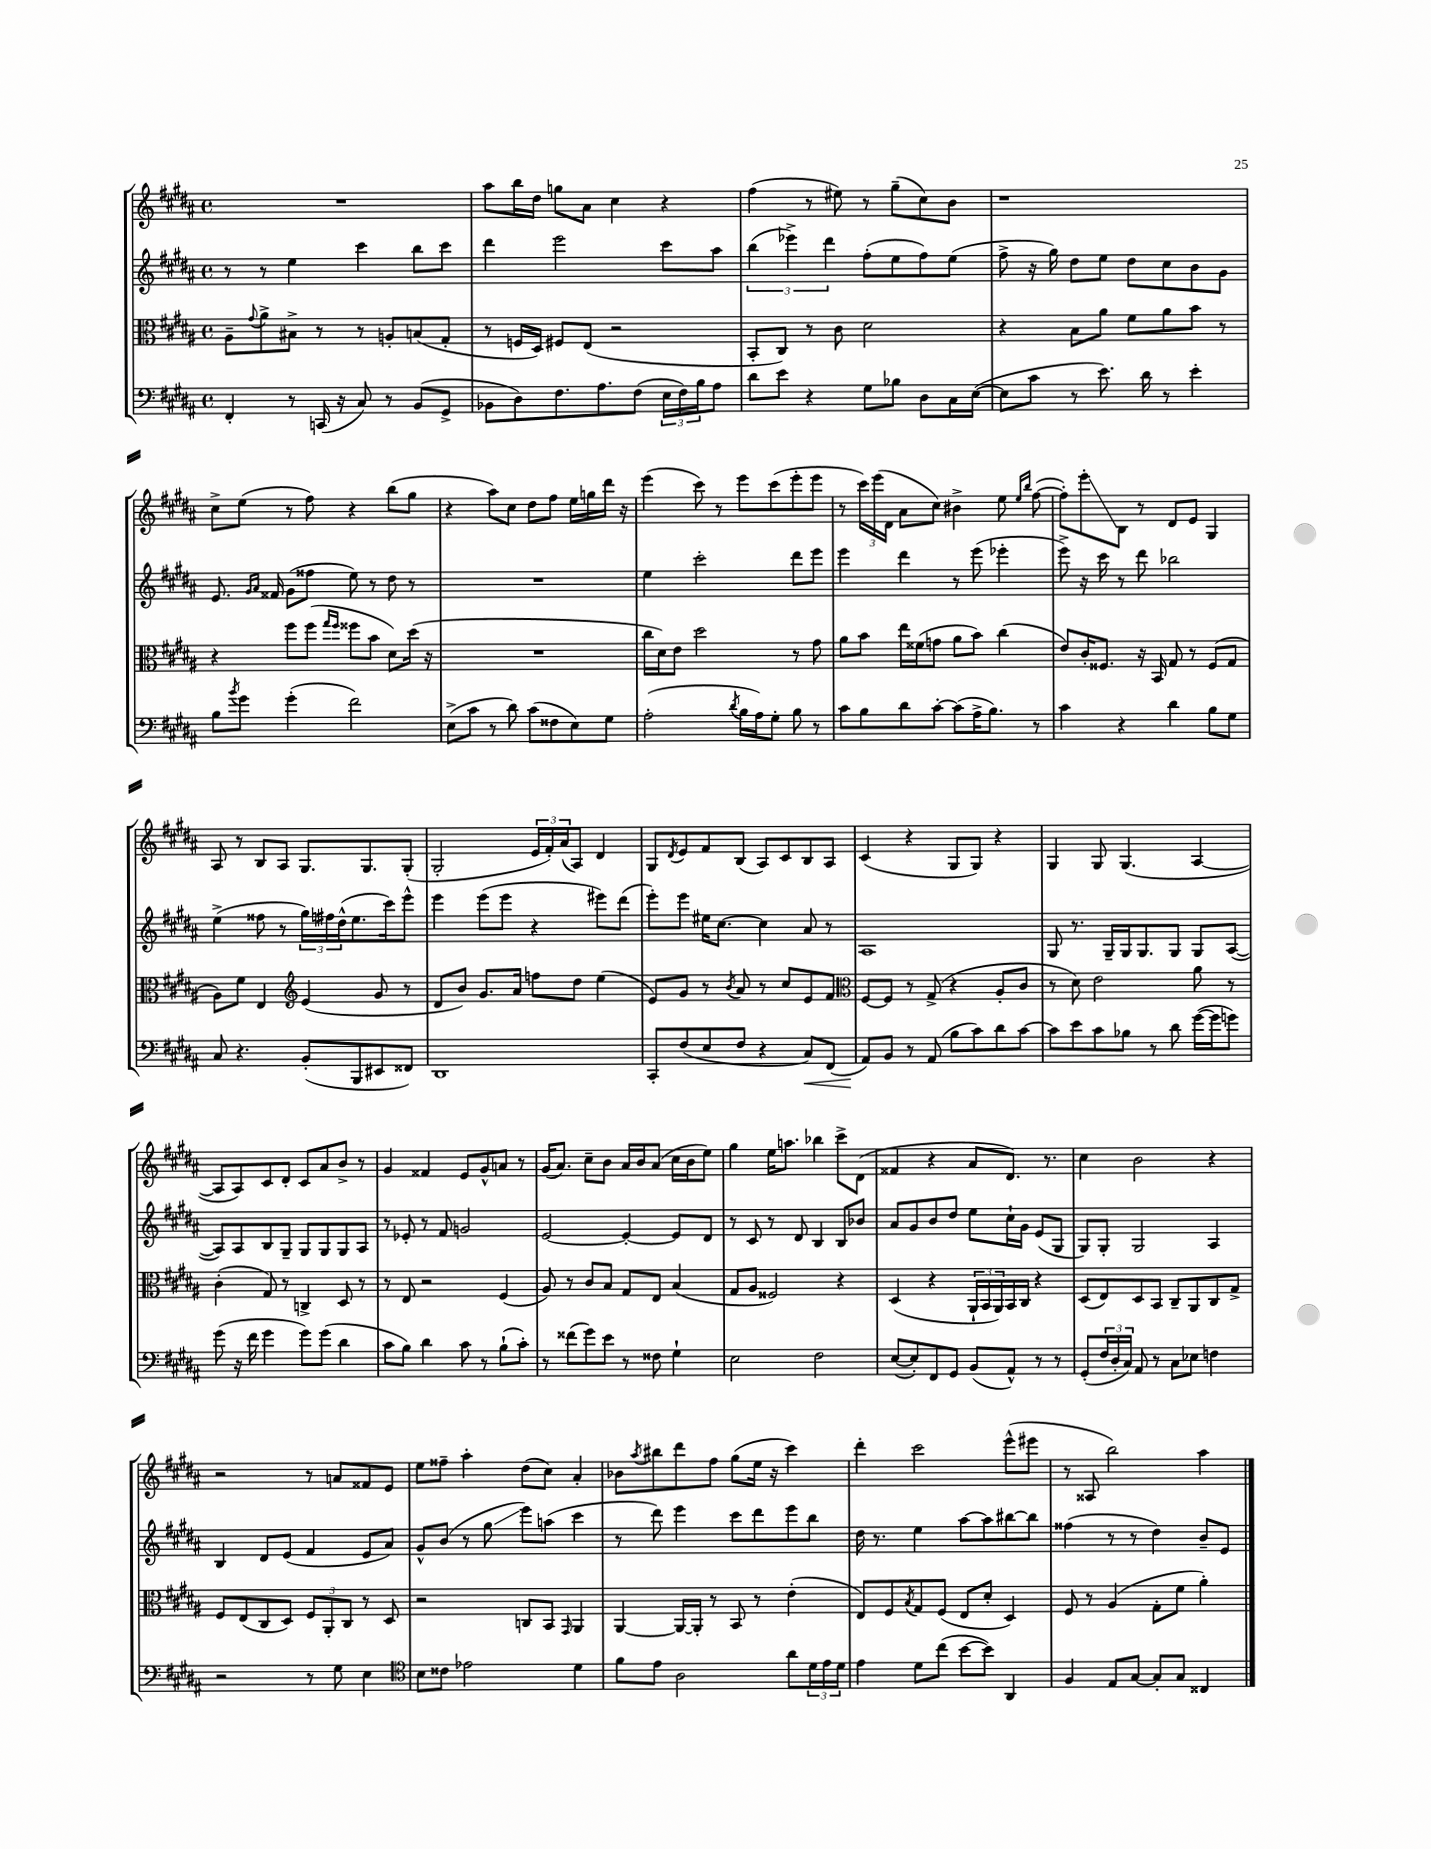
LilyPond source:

<<
\new StaffGroup <<
\new Staff = "s0" {
    \clef treble \key b \major \defaultTimeSignature \time 4/4
    R1 |
    ais''8 b''16 dis''16 g''8 ais'8 cis''4 r4 |
    fis''4( r8 eis''8) r8 gis''8--( cis''8) b'8 |
    r1 |
    cis''8-> e''8( r8 fis''8) r4 b''8( gis''8 |
    r4 ais''8) cis''8 dis''8 fis''8 e''16 g''16 dis'''16 r16 |
    e'''4( cis'''8) r8 e'''8 cis'''8( e'''8-. e'''8 |
    r8 \tuplet 3/2 { cis'''16) e'''16( dis'16 } ais'8 cis''8) bis'4-> e''8 \grace { e''16 b''16 } fis''8~( |
    fis''8-.) e'''8-.\glissando b8 r8 dis'8 e'8 gis4 |
    ais8 r8 b8 ais8 gis8. gis8. gis8-.( |
    gis2-. \tuplet 3/2 { e'16 fis'16-.) ais'16( } ais8) dis'4 |
    gis8 \acciaccatura { dis'8 } e'8 fis'8 b8( ais8) cis'8 b8 ais8 |
    cis'4( r4 gis8 gis8) r4 |
    gis4 gis8 gis4.( ais4~ |
    ais8 ais8) cis'8 dis'8-. cis'8 ais'8 b'8-> r8 |
    gis'4 fisis'4 e'8 gis'8-^ a'8 r8 |
    gis'16( ais'8.) cis''8-- b'8 ais'16 b'16 ais'8( cis''16 b'16 e''8) |
    gis''4 e''16 a''8. bes''4 cis'''8-> dis'8( |
    fisis'4 r4 ais'8 dis'8.) r8. |
    cis''4 b'2 r4 |
    r2 r8 a'8 fisis'8 e'8 |
    e''8 fisis''8-- ais''4-. dis''8( cis''8) ais'4-. |
    bes'8 \acciaccatura { ais''8 } bis''8 dis'''8 fis''8 gis''8( e''16 r16 cis'''4) |
    dis'''4-. cis'''2 e'''8-^( eis'''8 |
    r8 aisis8 b''2) ais''4 \bar "|." |
}
\new Staff = "s1" {
    \clef treble \key b \major \defaultTimeSignature \time 4/4
    r8 r8 e''4 cis'''4 b''8 cis'''8 |
    dis'''4 e'''2 cis'''8 ais''8 |
    \tuplet 3/2 { b''4( ees'''4->) dis'''4 } fis''8-.( e''8 fis''8) e''8( |
    fis''8-> r16 gis''16) dis''8 e''8 dis''8 cis''8 b'8 gis'8 |
    e'8. \grace { gis'16 ais'16 } fisis'16 gis'8( fisis''8 e''8) r8 dis''8 r8 |
    R1 |
    e''4 cis'''2-. dis'''8 e'''8 |
    e'''4 dis'''4 r8 e'''8( ees'''4-. |
    e'''8->) r16 cis'''16 r8 dis'''8 bes''2 |
    e''4->( fisis''8 r8 \tuplet 3/2 { gis''16) fis''16 dis''16-^( } e''8. cis'''16) e'''8-^ |
    e'''4 e'''8( e'''8 r4 eis'''8) dis'''8( |
    e'''8-.) e'''8 eis''16 cis''8.~ cis''4 ais'8 r8 |
    ais1 |
    gis8 r8. gis16-- gis16 gis8. gis8 gis8 ais8~( |
    ais8) ais8 b8 gis8-- gis8 gis8 gis8 ais8 |
    r8 ees'8-. r8 fis'8 g'2 |
    e'2~ e'4~-. e'8 dis'8 |
    r8 cis'8 r8 dis'8 b4 b8 bes'8 |
    ais'8 gis'8 b'8 dis''8 e''8 cis''16-! gis'16 e'8( gis8 |
    gis8) gis8-. gis2 ais4 |
    b4 dis'8 e'8( fis'4 e'8 ais'8) |
    gis'8-^ b'8( r8 gis''8\glissando e'''8) a''8( cis'''4 |
    r8 dis'''8) e'''4 cis'''8 dis'''8 e'''8 b''8 |
    dis''16 r8. e''4 ais''8~ ais''8 bis''8~ bis''8 |
    fisis''4( r8 r8 dis''4) b'8-- e'8 \bar "|." |
}
\new Staff = "s2" {
    \clef alto \key b \major \defaultTimeSignature \time 4/4
    ais8-- \appoggiatura { gis'8 } ais'8-> bis8-> r8 r8 a8-. b8( gis8-. |
    r8 f16 dis16) fis8 e8( r2 |
    b,8-. cis8) r8 cis'8 dis'2 |
    r4 b8 ais'8 fis'8 ais'8 b'8 r8 |
    r4 fis''8 fis''8( \grace { gis''16 fis''16 } fisis''8 b'8 dis'8) dis''16( r16 |
    R1 |
    cis''16 dis'16) e'8 dis''2 r8 gis'8 |
    ais'8 b'8 e''16 fisis'16( g'8 ais'8 b'8) cis''4( |
    e'8) cis'16-. fisis8. r16 b,16 gis8 r8 fisis8( gis8 |
    ais8) fis'8 e4 \clef treble e'4( gis'8 r8 |
    dis'8 b'8) gis'8. ais'16 f''8 dis''8 e''4( |
    e'8) gis'8 r8 \acciaccatura { b'8 } ais'8 r8 cis''8 e'8 fis'8 |
    \clef alto fis8~ fis8 r8 gis8->( r4 ais8-. cis'8 |
    r8 dis'8) e'2 ais'8 r8 |
    cis'4-.( gis8) r8 c4-> dis8 r8 |
    r8 e8 r2 fis4( |
    ais8) r8 cis'8 b8 gis8 e8 b4( |
    gis8 ais8 fisis2) r4 |
    dis4( r4 \tuplet 3/2 { ais,16-! b,16 ais,16) } b,16 cis16 r4 |
    dis8( e8) dis8 b,8 cis8-- ais,8 cis8 gis8-> |
    fis8 e8( cis8 dis8) \tuplet 3/2 { fis8 ais,8-. cis8 } r8 dis8 |
    r2 c8 b,8 \grace { gis,16 } ais,4 |
    ais,4~ ais,16~ ais,16-. r8 b,8 r8 e'4-.( |
    e8) fis8 \acciaccatura { b8 } gis8 fis8( e8 dis'8-. dis4) |
    fis8 r8 ais4( gis8-. fis'8 ais'4-.) \bar "|." |
}
\new Staff = "s3" {
    \clef bass \key b \major \defaultTimeSignature \time 4/4
    fis,4-. r8 c,16( r16 cis8) r8 b,8( gis,8-> |
    bes,8 dis8) fis8. ais8. fis8( \tuplet 3/2 { e16 fis16) b16 } ais8 |
    dis'8 e'8 r4 gis8 bes8 dis8 cis16 e16~( |
    e8 cis'8 r8 e'8.) dis'16 r8 e'4-. |
    b8 \acciaccatura { b'8 } gis'8 gis'4-.( fis'2) |
    e8->( cis'8 r8 dis'8) cis'8( fisis8 e8) gis8 |
    ais2-.( \acciaccatura { dis'8 } b16 ais16) gis8-. b8 r8 |
    cis'8 b8 dis'8 cis'8~-. cis'8( ais16-> b8.) r8 |
    cis'4 r4 dis'4 b8 gis8 |
    cis8 r4. b,8-.( b,,8 eis,8 fisis,8) |
    dis,1 |
    cis,8-. fis8( e8 fis8 r4 cis8\<) fis,8( |
    ais,8\!) b,8 r8 ais,8( b8 cis'8) dis'8 cis'8~ |
    cis'8 e'8 cis'8 bes8 r8 dis'8 gis'16~( gis'16 g'8) |
    gis'8( r16 fis'16 gis'4 gis'8) gis'8( dis'4 |
    cis'8 b8) dis'4 cis'8 r8 b8-!( cis'8-.) |
    r8 fisis'8( gis'8) e'8 r8 fisis8 gis4-! |
    e2 fis2 |
    e8~( e8-.) fis,8 gis,8 b,8( ais,8-^) r8 r8 |
    gis,8-.( \tuplet 3/2 { fis16 dis16-. cis16) } ais,8 r8 cis8 ees8 f4 |
    r2 r8 gis8 e4 |
    \clef tenor b8 cisis'8 ees'2 dis'4 |
    fis'8 e'8 ais2 ais'8 \tuplet 3/2 { dis'16 e'16 dis'16 } |
    e'4 dis'8 cis''8( b'8~ b'8) ais,4 |
    fis4 e8 gis8~ gis8-. gis8 cisis4 \bar "|." |
}
>>
>>
\layout { \context { \Score \remove "Bar_number_engraver" } }
